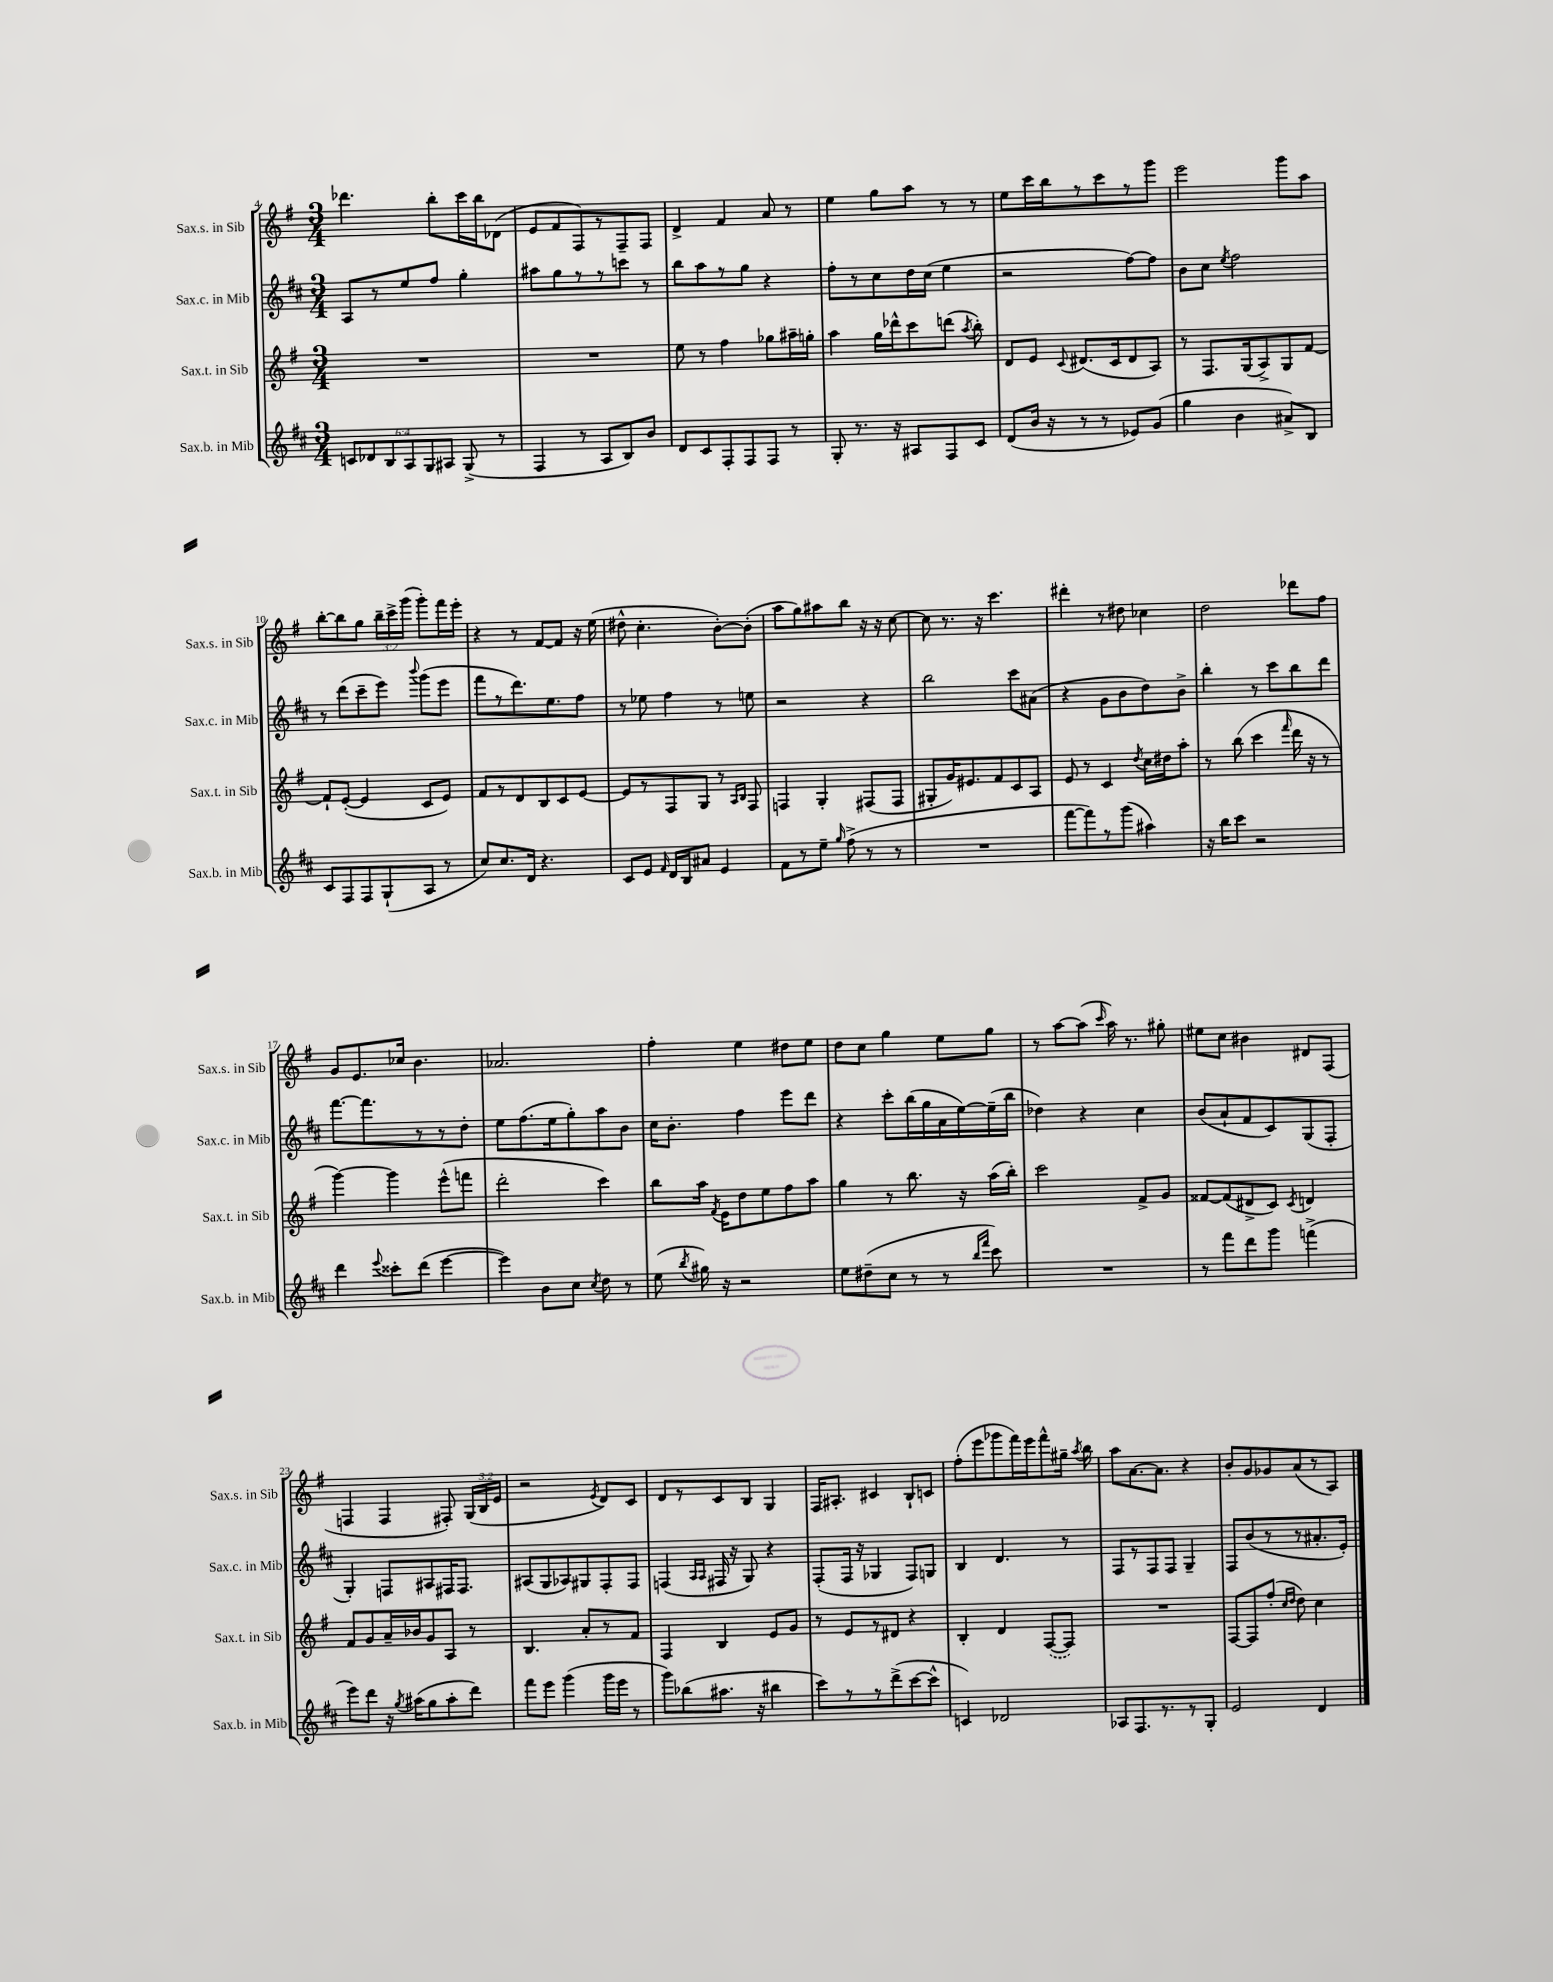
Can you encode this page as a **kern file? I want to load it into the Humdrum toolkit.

**kern	**kern	**kern	**kern
*staff4	*staff3	*staff2	*staff1
*clefG2	*clefG2	*clefG2	*clefG2
*k[f#c#]	*k[f#]	*k[f#c#]	*k[f#]
*M3/4	*M3/4	*M3/4	*M3/4
12c/L	2.r	8A/L	4.ddd-\
12d-/	.	.	.
.	.	8r	.
12B/	.	.	.
12A/	.	8ee/	.
12G/	.	.	.
.	.	8ff#/J	8bb'\L
12A#/J	.	.	.
(8G^/	.	4gg'\	16ccc\L
.	.	.	16bb\J
8r	.	.	(8d-\J
=	=	=	=
4F#/	2.r	8aa#\L	8e/L
.	.	8gg\	8f#/
8r	.	8r	8F#/)
8A/L	.	8r	8r
8B/)	.	8ccc\J	8F#~/
8b/J	.	8r	8F#/J
=	=	=	=
8d/L	8ee\	8bb\L	4d^/
8c#/	8r	8aa\	.
8F#'/	4ff#\	8r	4f#/
8F#/	.	8gg\J	.
8F#/J	8gg-\L	4r	8a/
8r	16aa#~\L	.	8r
.	16gg'\JJ	.	.
=	=	=	=
8G'/	4aa\	8ff#'\L	4ee\
8.r	.	8r	.
.	16gg\LL	8cc#\	8gg\L
16r	16ddd-^^\J	.	.
8A#/L	8ccc\	16dd\L	8aa\J
.	.	(16cc#\JJ	.
8F#/	(8ddd\J	4ee\	8r
.	8qaa/	.	.
8c#/J	8bb'\)	.	8r
=	=	=	=
(8d/L	8d/L	2r	8ee\L
16b/Jk	8e/J	.	16ccc\L
16r	.	.	16bb\J
.	8qqc/	.	.
8r	(8.d#/L	.	8r
8r	.	.	8ccc\
.	16c/k	.	.
8e-/L)	8d#/	[8ff#\L)	8r
(8g/J	8A/J)	8ff#\]J	8ggg\J
=	=	=	=
4gg\	8r	8b\L	2eee\
.	8.F#/L	8cc#\J	.
.	.	8qee/	.
4b\	.	2ff#\	.
.	(16G/k	.	.
.	8A^/)	.	.
8a#^/L)	8G/	.	8ggg\L
8B/J	[8f#/J	.	8aa\J
=	=	=	=
8c#/L	8f#`/]L	8r	[8bb'\L
8F#/	([8e'/J	(8ddd\L	8bb\]
8F#/	4e/]	8ccc#~\	8gg\J
(8G`/	.	8eee\J)	24bb~\LL
.	.	.	24ccc^\
.	.	.	(24ggg\JJ
.	.	8qqbbb/	.
8A/J	8c/L	(8ggg\L	8ggg'\L)
8r	8e/J)	8eee\J	16fff#\L
.	.	.	16eee'\JJ
=	=	=	=
8cc#/L)	8f#/L	8fff#\L	4r
8.cc#/	8r	8r	.
.	8d/	8.ddd\)	8r
16d/Jk	.	.	.
4.r	8B/	.	[8f#/L
.	.	8.ee\	.
.	8c/	.	8f#/]J
.	[8e/J	8ff#\J	16r
.	.	.	(16ee\
=	=	=	=
8c#/L	8e/]L	8r	8dd#^^\
8e/J	8r	8ee-\	4.cc'\
16qqf#/	.	.	.
16d/LL	8F#/	4ff#\	.
16B/J	.	.	.
8a#/J	8G/J	.	.
4e/	8r	8r	[8b'\L)
.	16qqA/LL	.	.
.	16qqB/JJ	.	.
.	8F#/	8ee\	(8b'\]J
=	=	=	=
8f#\L	4F/	2r	8aa\L
8r	.	.	8gg\)
8ee~\J	4G'/	.	8aa#\
16qqgg/	.	.	.
(8ff#^\	.	.	8bb\J
8r	(8F#/L	4r	16r
.	.	.	16r
8r	8F#/J	.	[8cc\
=	=	=	=
2.r	8G#'/L	2bb\	8cc\]
.	16g/K)	.	8.r
.	8.e#/	.	.
.	.	.	16r
.	8f#/	.	4.ccc\
.	8c/	8ccc#\L	.
.	8A/J	(8a#\J	.
=	=	=	=
[8fff#\L	8e/	4r	4ddd#'\
8fff#\])	8r	.	.
8r	4c/	8g\L	8r
(8ggg\J	.	8b\	8dd#\
.	8qdd/	.	.
4aa#\)	16cc\LL	8dd\)	4cc-\
.	16dd#\J	.	.
.	8aa'\J	8b^\J	.
=	=	=	=
16r	8r	4bb'\	2dd\
16bb\LK	.	.	.
8ccc#\J	(8bb\	.	.
2r	4ccc\	8r	.
.	.	8ccc#\L	.
.	16qqfff#/	.	.
.	16ddd\	8bb\	8ddd-\L
.	16r	.	.
.	8r	8ddd\J	8ff#\J
=	=	=	=
4ddd\	[4ggg\)	[8.fff#\L	8g/L
.	.	.	8.e/
.	.	8.fff#\]	.
8qqeee/	.	.	.
8ccc##'\L	4ggg\]	.	.
.	.	.	16cc-/Jk
(8ddd\J	.	8r	4.b\
[4eee\	(8eee^^\L	8r	.
.	8fff\J	8dd'\J	.
=	=	=	=
4eee\])	2ddd'\	8ee\L	2.a-/
.	.	(8.ff#\	.
8b\L	.	.	.
.	.	16ee\k	.
8cc#\J	.	8gg'\)	.
8qcc#/	.	.	.
8dd\	4ccc\)	8aa\	.
8r	.	8b\J	.
=	=	=	=
(8ee\	8bb\L	16cc#\LK	4ff#'\
.	.	8.b'\J	.
8qbb/	.	.	.
16gg#\)	16aa\Jk	.	.
.	8qf#/	.	.
16r	16e\LK	.	.
2r	8dd\	4ff#\	4ee\
.	8ee\	.	.
.	8ff#\	8eee\L	8dd#\L
.	8aa\J	8ddd\J	8ee\J
=	=	=	=
8ee\L	4gg\	4r	8dd\L
(8dd#~\	.	.	8cc\J
8cc#\J	8r	8ccc#'\L	4gg\
8r	8.bb\	(16bb\L	.
.	.	16gg\	.
8r	.	16a\	8ee\L
.	16r	[16ee\)	.
16qqbb/LL	.	.	.
16qqfff#/JJ	.	.	.
8ccc#\)	(16aa\LL	(16ee~\]	8gg\J
.	16bb'\JJ)	16bb\JJ	.
=	=	=	=
2.r	2ccc\	4dd-\)	8r
.	.	.	[8aa\L
.	.	4r	(8aa\]J
.	.	.	16qqccc/
.	.	.	16aa\)
.	.	.	8.r
.	8f#^/L	4cc#\	.
.	8g/J	.	8gg#'\
=	=	=	=
8r	[8f##/L	(8b/L	8ee#\L
8fff#\L	(8f##/]	8a`/	8cc\J
8ddd\	8d#^/	8f#/	4b#\
8ggg\J	8c/J)	8c#/)	.
.	8qc/	.	.
(4fff^\	4d/	(8G/	8d#/L
.	.	8F#'/J	(8F#/J
=	=	=	=
8eee\L)	8f#/L	4G'/)	4F/
8ddd\J	8g/	.	.
16r	16a~/L	8F/L	4F/
8qgg/	.	.	.
(16aa#\LK	16b-/J	.	.
8gg\	8g/	8A#/	.
8aa#'\	8A/J	16F#/K	8F#'/)
.	.	8.F#/J	.
8ddd\J)	8r	.	(24G/LL
.	.	.	24B/
.	.	.	24e/JJ
=	=	=	=
8fff#\L	4.B/	(8A#/L	2r
8eee\J	.	8G/	.
(4ggg\	.	8A-/)	.
.	8a'/L	8G#/	.
.	.	.	8qe/
16ggg\LL	8r	8F#'/	8d/L)
16eee\JJ	.	.	.
8r	8f#/J	8F#/J	8c/J
=	=	=	=
8ggg\L)	4F#/	(4F/	8d/L
(8bb-\	.	.	8r
.	.	16qqA/LL	.
.	.	16qqA/JJ	.
8.aa#\J	4B/	16F#/	8c/
.	.	16r	.
.	.	8G/)	8B/J
16r	.	.	.
4bb#\	8e/L	4r	4G/
.	8g/J	.	.
=	=	=	=
8ccc#\L)	8r	(8F#'/L	16F#/LK
.	.	.	8.A#'/J
8r	8e/L	16F#/Jk	.
.	.	16r	.
8r	8r	4G-/	4c#/
(8ddd^\	8d#/J	.	.
[8ccc#\	4r	8F#/L)	8B`/L
8ccc#^^\]J	.	8G/J	8c/J
=	=	=	=
4c/)	4B'/	4B/	(8ff#'\L
.	.	.	8eee\
2d-/	4d/	4.d/	8ggg-\
.	.	.	16fff#\L)
.	.	.	16eee\J
.	([8F#/L	.	8fff#^^\
.	8F#/]J)	8r	16gg#~\Jk
.	.	.	8qaa/
.	.	.	16bb\
=	=	=	=
8A-/L	2.r	8F#/L	8aa\L
8.F#/	.	8r	[8.a\
.	.	8F#/	.
8.r	.	.	8.a\]J
.	.	8F#/J	.
8r	.	4G~/	4r
8G'/J	.	.	.
=	=	=	=
2e/	[8F#/L	8F#/L	8b'/L
.	8F#/]	(8b/	8g/
.	(8ff#'/J	8r	8g-/
.	16qqcc/LL	.	.
.	16qqdd/JJ	.	.
.	8dd\)	8r	(8a/
4d/	4cc\	8.a#'/	8r
.	.	.	8A/J)
.	.	16e'/Jk)	.
==	==	==	==
*-	*-	*-	*-
